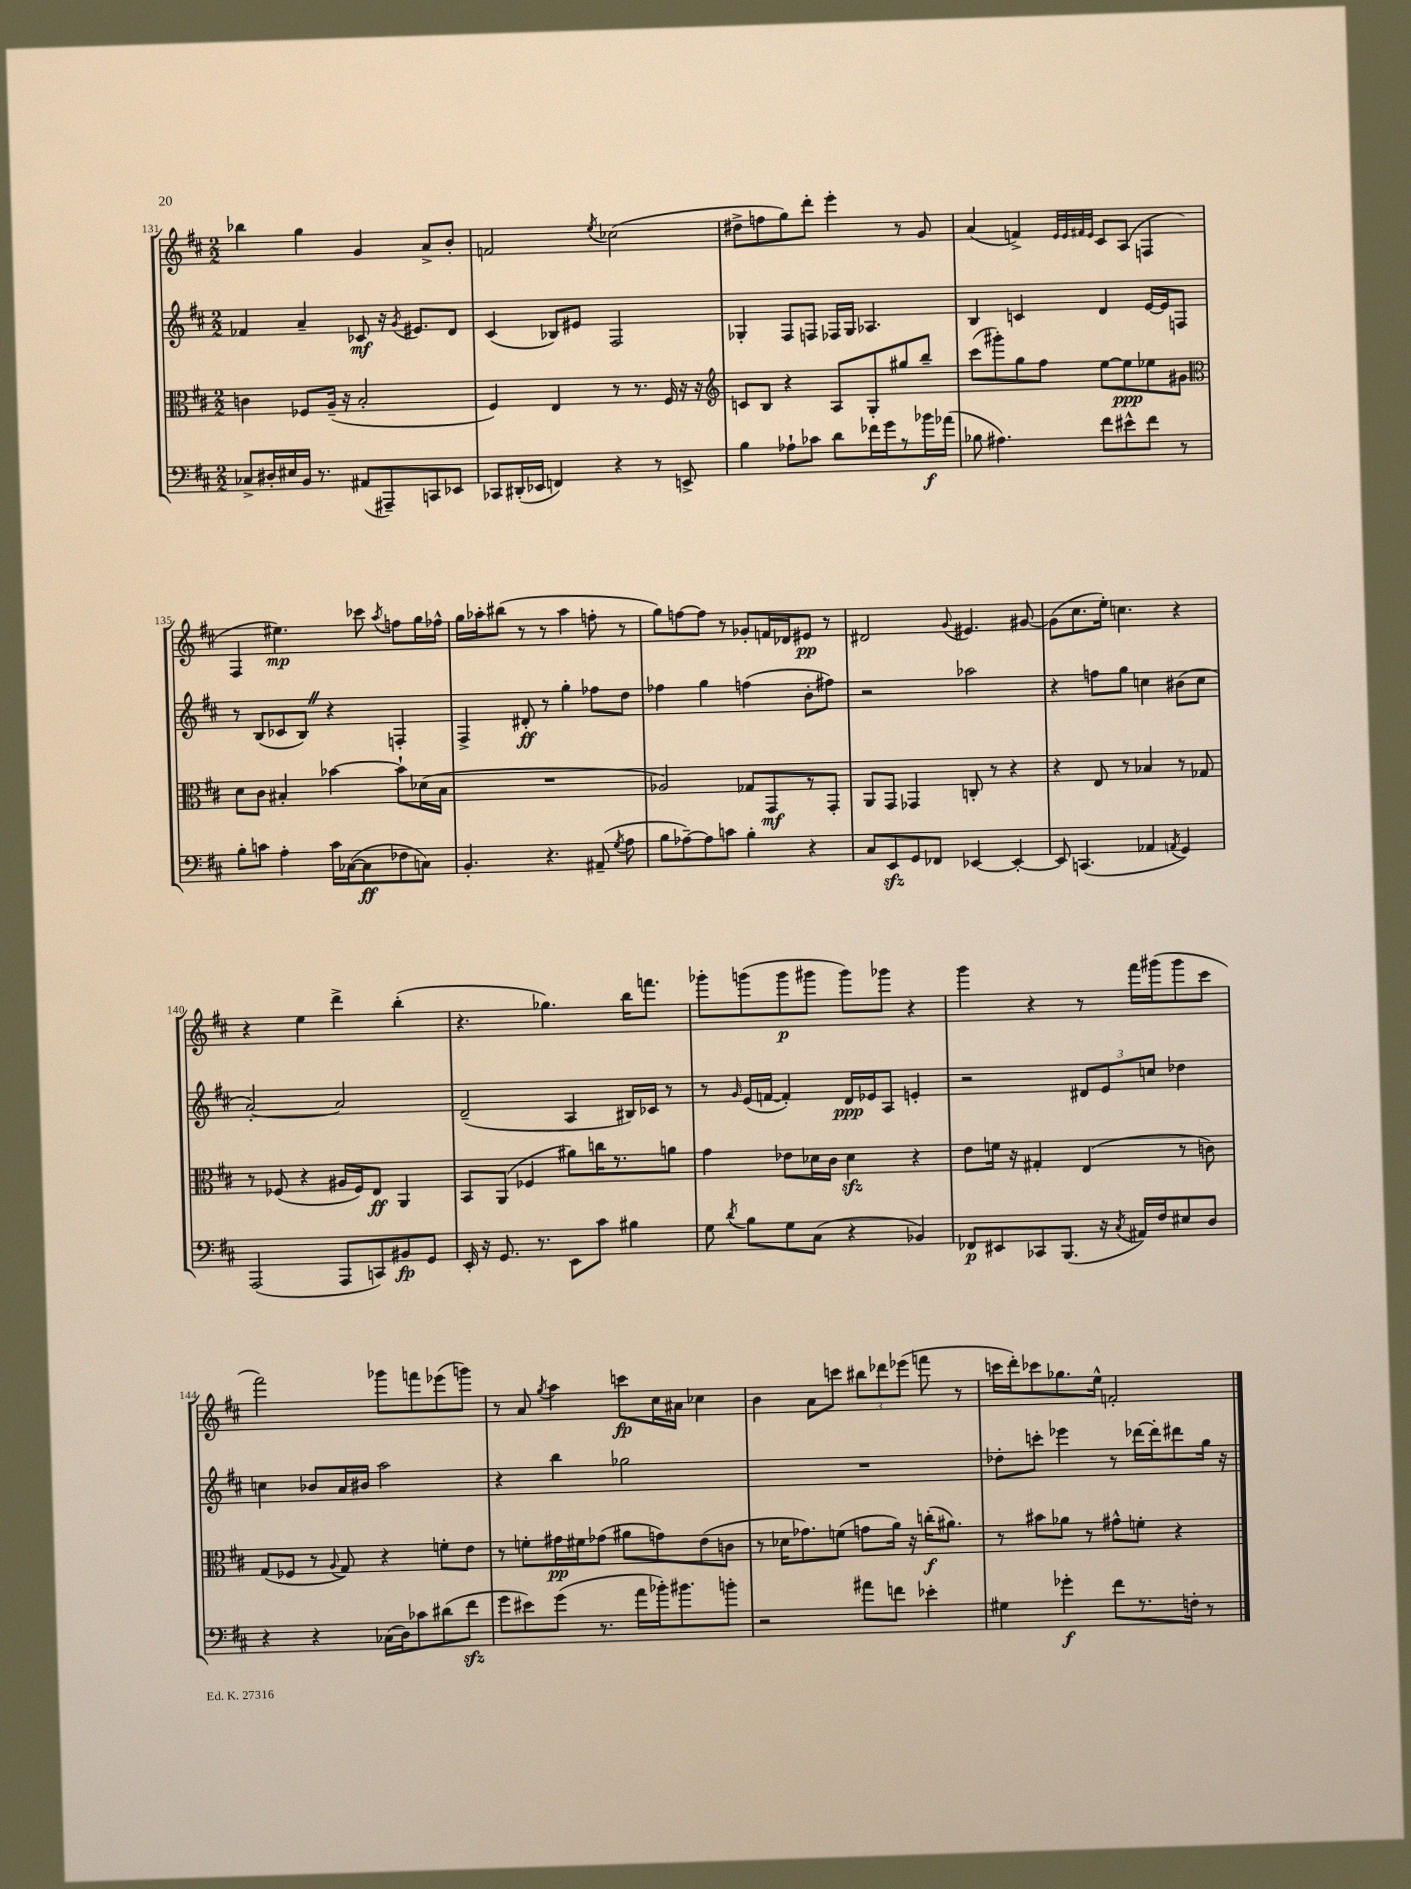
<<
\new StaffGroup <<
\new Staff = "s0" {
    \clef treble \key d \major \numericTimeSignature \time 2/2
    \autoBeamOff bes''4 g''4 g'4 a'8[-> b'8]-. |
    f'2 \acciaccatura { e''8 } ces''2( |
    dis''8[-> f''8 g''8) d'''8]-. e'''4-. r8 g'8 |
    a'4( f'4->) \grace { e'32[ e'32 fis'32 e'32] } cis'8[ a8]( f4 |
    fis4 eis''4.\mp) ces'''8 \acciaccatura { a''8 } f''8[ g''16 fes''16]-^ |
    g''16[ aes''16-. bis''8]( r8 r8 aes''4 f''8-. r8 |
    g''8[) f''8~ f''8] r8 ges'8[-. f'16 des'16 eis'8]\pp r8 |
    dis'2 \appoggiatura { g'8 } eis'4. gis'8~ |
    gis'8[( cis''8. e''16]-.) c''4. r4 |
    r4 e''4 d'''4-> b''4-.( |
    r4. ges''4.) b''16[ f'''8.] |
    ges'''8[-. g'''8( g'''8\p gis'''8] gis'''8[) ges'''8] r4 |
    g'''4 r4 r8 fis'''16[ gis'''16( gis'''8 cis'''8] |
    fis'''2) ges'''8[ f'''8 ees'''8( g'''8]) |
    r8 a'8 \acciaccatura { g''8 } a''4 c'''8[\fp cis''16 ais'16] ces''4 |
    b'4 a'8[ c'''8] \tuplet 3/2 { bis''8[ des'''8 ees'''8]( } f'''8 r8 |
    c'''16[ d'''16-.) ces'''8 ges''8. e''16]-^ f'2-. \bar "|." |
}
\new Staff = "s1" {
    \clef treble \key d \major \numericTimeSignature \time 2/2
    \autoBeamOff fes'4 a'4-- ces'8\mf r16 \acciaccatura { g'8 } eis'8.[ d'8] |
    cis'4( bes8[) eis'8] fis2 |
    ges4-. fis8[ f8] fes16[ ges16] aes4. |
    b4 c'4 d'4 e'16[~ e'16 f8] |
    r8 b8[( ces'8 b8]) \once \override BreathingSign.text = \markup { \musicglyph "scripts.caesura.straight" } \breathe r4 f4-. |
    fis4-> dis'8-.\ff r8 g''4-. fes''8[ d''8] |
    fes''4 g''4 f''4( b'8[-. fis''8]) |
    r2 aes''2 |
    r4 f''8[ g''8] c''4 bis'8[( c''8] |
    a'2~-.) a'2 |
    d'2--( a4 bis16[) ces'16] r8 |
    r8 \grace { g'16 } e'16[( f'16]~ f'4-.) d'16[\ppp ees'16 a8] e'4-. |
    r2 \tuplet 3/2 { dis'8[ e'8 c''8] } des''4 |
    c''4 bes'8[ a'16 bis'16] a''2 |
    r4 b''4 ges''2 |
    R1 |
    des''8[-. c'''8]-. ees'''4 r8 des'''16[~ des'''16-. dis'''8 g''16] r16 \bar "|." |
}
\new Staff = "s2" {
    \clef alto \key d \major \numericTimeSignature \time 2/2
    \autoBeamOff c'4 fes8[ a16]--( r16 b2-. |
    fis4) e4 r8 r8. fis16 r16 r16 |
    \clef treble c'8[ b8] r4 a8[ g8-. gis''8 b''8]-- |
    cis'''8[( gis'''8-.) g''8 fis''8] e''8[~ e''8\ppp ees''8 gis'8] |
    \clef alto d'8[ cis'8] bis4-. bes'4~ bes'8[-! des'16( bis16] |
    R1 |
    aes2) ges8[ g,8\mf r8 g,8]-. |
    a,8[ g,8] ges,4 c8-. r8 r4 |
    r4 e8 r8 bes4 r8 ges8 |
    r8 fes8( r4 ais16[ fes16) e8]\ff a,4 |
    b,8[ a,8]( fes4 ais'8[) c''16 r8. a'8] |
    g'4 ees'8[ des'16 cis'16] des'4\sfz r4 |
    e'8[ f'16] r16 gis4-. e4( r8 c'8) |
    g8[( fes8] r8 \appoggiatura { a8 } g8) r4 f'8[-. e'8] |
    r8 f'8[-. gis'16\pp fis'16 ges'8]( ais'8[ g'8) e'8( c'8] |
    r8 des'16[ ges'8.) f'8]( g'8[ a'16]) r16 c''16[-.\f( ais'8.]) |
    r8 bis'8[ aes'8] r8 gis'8[-^ f'8]-. r4 \bar "|." |
}
\new Staff = "s3" {
    \clef bass \key d \major \numericTimeSignature \time 2/2
    \autoBeamOff ces8[-> dis16-. eis16 b,16] r8. ais,8[( ais,,8--) c,8 ees,8] |
    ces,8[ dis,16-.( ees,16] f,4) r4 r8 e,8-> |
    b4 aes8[-! ces'8] d'8[ fes'16 g'16 r8 bes'16\f aes'16]( |
    bes8 ais4.) fis'8[ eis'8-^ fis'8] r8 |
    b8[-. c'8] a4-. c'16[ ces16~( ces8\ff fes8 c8]) |
    b,4.-. r4. ais,8--( \acciaccatura { g8 } a8 |
    b8[ aes8~--) aes8 c'8] b4-. r4 |
    cis8[ e,8\sfz g,8 fes,8] ees,4~ ees,4~-. |
    ees,8 c,4.( aes,4 \acciaccatura { a,8 } g,4) |
    a,,2( a,,8[ c,8) bis,8\fp g,8] |
    e,16-. r16 g,8. r8. e,8[ cis'8] bis4 |
    g8 \acciaccatura { d'8 } b8[ g8 cis8]( r4 bes,4) |
    fes,8[\p eis,8 ces,8 b,,8.]( r16 \acciaccatura { cis8 } ais,16[) fis16 eis8 d8] |
    r4 r4 ces16[( d16) ces'8 dis'8( fis'8]\sfz |
    g'8[ eis'8) g'8]( r8. a'16[ bes'16-.) bis'8. b'8]-. |
    r2 ais'8[ f'8] ees'4-. |
    gis4 ges'4-.\f fis'8[ r8. f16]-. r8 \bar "|." |
}
>>
>>
\layout { \context { \Score currentBarNumber = #131 } }
